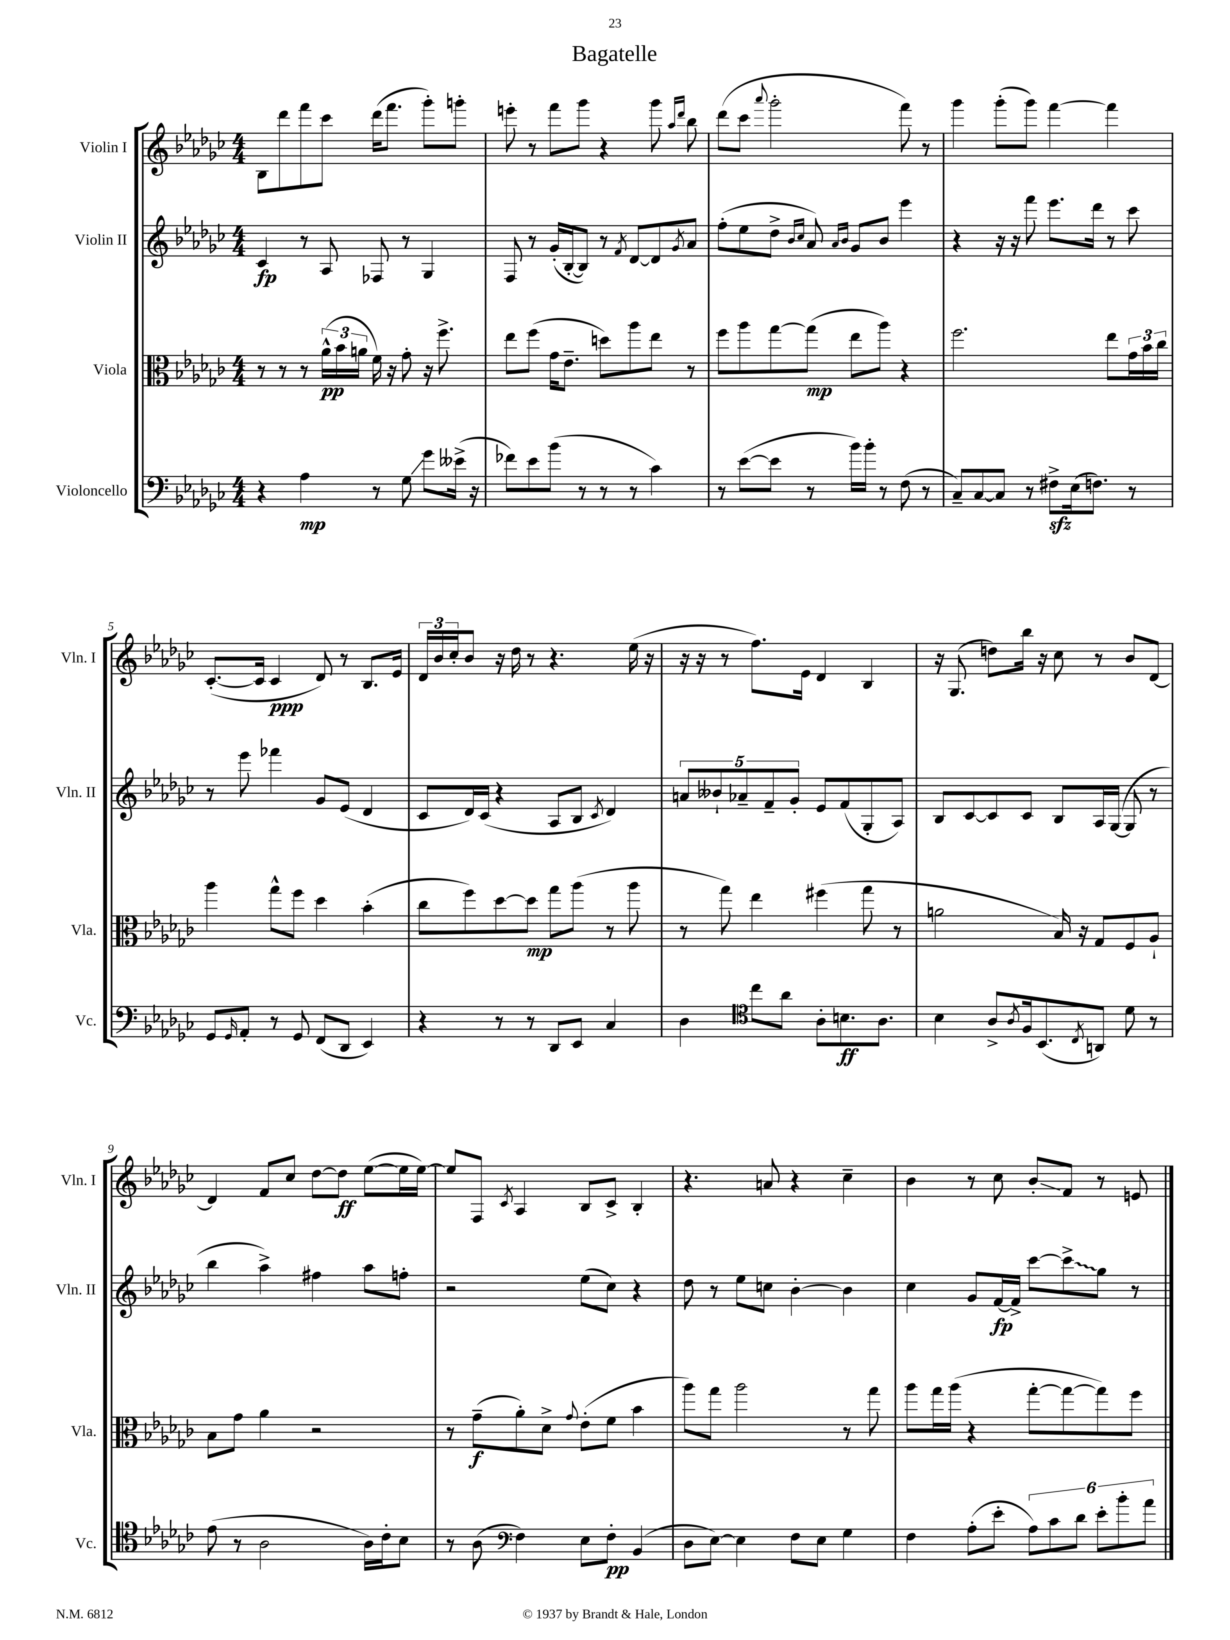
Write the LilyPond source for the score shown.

\header { title = "Bagatelle" }
<<
\new StaffGroup <<
\new Staff = "s0" \with { instrumentName = "Violin I" shortInstrumentName = "Vln. I" } {
    \clef treble \key ges \major \numericTimeSignature \time 4/4
    bes8 des'''8 f'''8 ces'''8 des'''16( f'''8. ges'''8-.) g'''8-. |
    e'''8-. r8 f'''8 ges'''8 r4 ges'''8 \grace { aes''16 des'''16 } bes''8 |
    des'''8( ces'''8 \appoggiatura { aes'''8 } ges'''2-. f'''8) r8 |
    ges'''4 ges'''8-.( ges'''8) f'''4~ f'''4 |
    ces'8.~-.( ces'16 ces'4\ppp des'8) r8 bes8. ees'16 |
    \tuplet 3/2 { des'16 bes'16 ces''16-. } bes'8 r16 des''16 r8 r4. ees''16( r16 |
    r16 r16 r8 f''8.) ees'16 des'4 bes4 |
    r16 ges8.( d''8) bes''16 r16 ces''8 r8 bes'8 des'8~ |
    des'4 f'8 ces''8 des''8~ des''8\ff ees''8~( ees''16 ees''16~) |
    ees''8 f8 \acciaccatura { ces'8 } aes4 bes8 ces'8-> bes4-. |
    r4. a'8 r4 ces''4-- |
    bes'4 r8 ces''8 bes'8-.\glissando f'8 r8 e'8 \bar "|." |
}
\new Staff = "s1" \with { instrumentName = "Violin II" shortInstrumentName = "Vln. II" } {
    \clef treble \key ges \major \numericTimeSignature \time 4/4
    ces'4\fp r8 aes8 fes8 r8 ges4 |
    f8 r8 ges'16-.( bes16~-. bes8) r8 \acciaccatura { f'8 } des'8~ des'8 \acciaccatura { ges'8 } aes'8 |
    f''8-.( ees''8 des''8-> \grace { bes'16 ces''16 } aes'8) \grace { aes'16 bes'16 } ges'8 bes'8 ees'''4 |
    r4 r16 r16 f'''8 ees'''8. des'''16 r8 ces'''8 |
    r8 ees'''8 fes'''4 ges'8 ees'8( des'4 |
    ces'8 des'16) ces'16( r4 aes8 bes8 \acciaccatura { ces'8 } des'4) |
    \tuplet 5/4 { a'8 beses'8-! aes'8-- f'8-- ges'8-. } ees'8 f'8( ges8-. aes8) |
    bes8 ces'8~ ces'8 ces'8 bes8 aes16 ges16~( ges8 r8 |
    bes''4 aes''4->) fis''4 aes''8 f''8-. |
    r2 ees''8( ces''8) r4 |
    des''8 r8 ees''8 c''8 bes'4~-. bes'4 |
    ces''4 ges'8 f'16~\fp f'16-> ces'''8~ \once \override Glissando.style = #'zigzag ces'''8->\glissando ges''8 r8 \bar "|." |
}
\new Staff = "s2" \with { instrumentName = "Viola" shortInstrumentName = "Vla." } {
    \clef alto \key ges \major \numericTimeSignature \time 4/4
    r8 r8 r8 \tuplet 3/2 { aes'16-^\pp( bes'16 a'16 } f'16) r16 ges'8-. r16 f''8.-> |
    ees''8 f''8( ges'16 ees'8.-- d''8) aes''8 ees''8 r8 |
    f''8 aes''8 ges''8~ ges''8\mp( ees''8 aes''8) r4 |
    f''2. ees''8 \tuplet 3/2 { ges'16 bes'16 ces''16 } |
    aes''4 ges''8-^ f''8 des''4 bes'4-.( |
    ces''8 f''8) des''8~ des''8\mp ges''8 aes''8( r8 aes''8 |
    r8 ges''8) ees''4 fis''4( ges''8 r8 |
    a'2 bes16) r16 ges8 f8 aes8-! |
    bes8 ges'8 aes'4 r2 |
    r8 ges'8--\f( aes'8-.) des'8-> \appoggiatura { ges'8 } ees'8-.( f'8 bes'4 |
    aes''8) ges''8 aes''2 r8 ges''8 |
    aes''8 ges''16 aes''16( r4 ges''8~-. ges''8~ ges''8) f''8 \bar "|." |
}
\new Staff = "s3" \with { instrumentName = "Violoncello" shortInstrumentName = "Vc." } {
    \clef bass \key ges \major \numericTimeSignature \time 4/4
    r4 aes4\mp r8 ges8\glissando ges'8 eeses'16->( r16 |
    fes'8) ees'8 bes'8( r8 r8 r8 ces'4) |
    r8 ees'8~( ees'8 r8 bes'16) bes'16-. r8 f8( r8 |
    ces8--) ces8~ ces8 r8 fis8->\sfz ees16( f8.) r8 |
    ges,8 \grace { ges,16 } aes,8-. r8 ges,8 f,8( des,8 ees,4) |
    r4 r8 r8 des,8 ees,8 ces4 |
    des4 \clef tenor ces''8 aes'8 aes8-. b8.\ff aes8. |
    bes4 aes8-> \acciaccatura { aes8 } f16 bes,8.( \acciaccatura { ces8 } a,8) des'8 r8 |
    ees'8( r8 aes2 aes16) ces'16-. bes8 |
    r8 aes8( \clef bass f4) ees8 f8-.\pp bes,4( |
    des8 ees8~) ees4 f8 ees8 ges4 |
    f4 aes8-.( ees'8-. \tuplet 6/4 { aes8) ces'8 des'8 ees'8-. bes'8-. aes'8 } \bar "|." |
}
>>
>>
